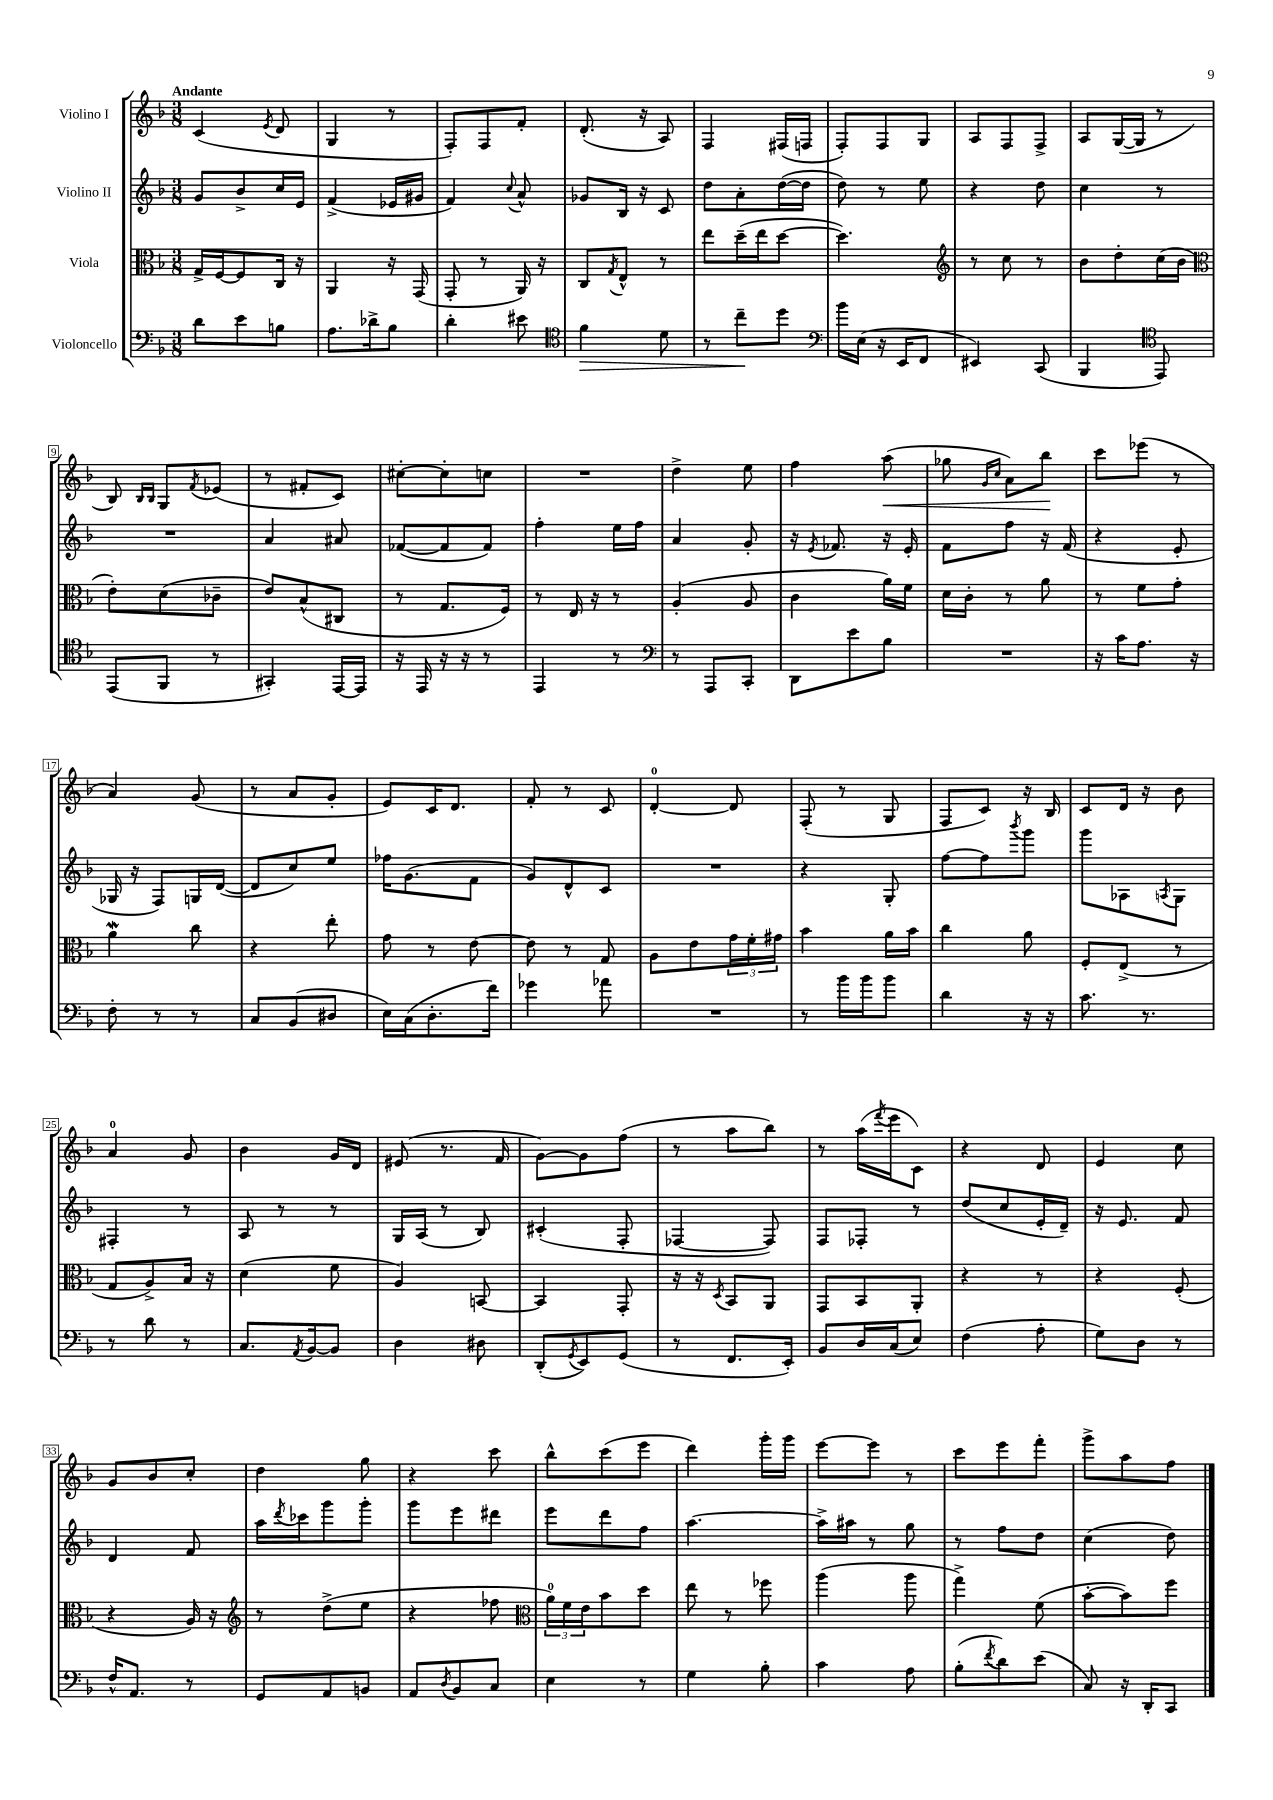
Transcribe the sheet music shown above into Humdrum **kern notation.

**kern	**kern	**kern	**kern
*staff4	*staff3	*staff2	*staff1
*clefF4	*clefC3	*clefG2	*clefG2
*k[b-]	*k[b-]	*k[b-]	*k[b-]
*M3/8	*M3/8	*M3/8	*M3/8
8d	16G^	8g	(4c
.	[16F	.	.
8e	8F]	8b-^	.
.	.	.	8qe
8B	16C	16cc	8d
.	16r	16e	.
=	=	=	=
8.A	4AA	(4f^	4G
16d-^	.	.	.
8B-	16r	16e-	8r
.	(16GG	16g#	.
=	=	=	=
4d'	8GG'	4f)	8F')
.	8r	.	8F
.	.	8qqcc	.
8e#	16AA)	8a^^	8f'
.	16r	.	.
=	=	=	=
*clefC4	*	*	*
4f	8C	8g-	(8.d'
.	8qG	.	.
.	8E^^	16B-	.
.	.	16r	16r
8d	8r	8c	8A)
=	=	=	=
8r	8ee	8dd	4F
8cc~	(16dd~	8a'	.
.	16ee	.	.
8dd	[8dd	([16dd	(16F#
.	.	16dd]	16F
=	=	=	=
*clefF4	*	*	*
16b-	4.dd])	8dd)	8F')
(16E	.	.	.
16r	.	8r	8F
16EE	.	.	.
8FF	.	8ee	8G
=	=	=	=
*	*clefG2	*	*
4EE#)	8r	4r	8A
.	8cc	.	8F
(8CC	8r	8dd	8F^
=	=	=	=
4BBB-	8b-	4cc	8A
.	8dd'	.	([16G
.	.	.	16G]
*clefC4	*	*	*
8EE)	(16cc	8r	8r
.	16b-	.	.
=	=	=	=
*	*clefC3	*	*
(8EE	8e')	4.r	8B-)
.	.	.	16qqB-
.	.	.	16qqB-
8FF	(8d	.	8G
.	.	.	8qf
8r	8c-~	.	(8e-
=	=	=	=
4GG#')	8e)	4a	8r
.	(8B-^^	.	8f#'
[16EE	8C#	8a#	8c)
16EE]	.	.	.
=	=	=	=
16r	8r	([8f-	[8cc#'
16EE	.	.	.
16r	8.G	8f-]	8cc#']
16r	.	.	.
8r	.	8f-)	8cc
.	16F)	.	.
=	=	=	=
4EE	8r	4ff'	4.r
.	16E	.	.
.	16r	.	.
8r	8r	16ee	.
.	.	16ff	.
=	=	=	=
*clefF4	*	*	*
8r	(4A'	4a	4dd^
8AAA	.	.	.
8CC'	8A	8g'	8ee
=	=	=	=
8DD	4c	16r	4ff
.	.	8qe	.
.	.	8.f-	.
8e	.	.	.
8B-	16a)	16r	(8aa
.	16f	16e'	.
=	=	=	=
4.r	16d	8f	8gg-
.	16c'	.	.
.	.	.	16qqg
.	.	.	16qqcc
.	8r	8ff	8a)
.	8a	16r	8bb-
.	.	(16f	.
=	=	=	=
16r	8r	4r	8ccc
16c	.	.	.
8.A	8f	.	(8eee-
.	8g'	8e'	8r
16r	.	.	.
=	=	=	=
8F'	4a	16G-	4a)
.	.	16r	.
8r	.	8F)	.
8r	8cc	16G	(8g
.	.	([16d	.
=	=	=	=
8C	4r	8d]	8r
(8BB-	.	8cc)	8a
8D#	8ee'	8ee	8g'
=	=	=	=
16E)	8g	16ff-	8e)
(16C	.	(8.g	.
8.D'	8r	.	16c
.	.	.	8.d
.	[8e	8f	.
16f)	.	.	.
=	=	=	=
4g-	8e]	8g)	8f'
.	8r	8d^^	8r
8a-	8G	8c	8c
=	=	=	=
4.r	8A	4.r	[4d'
.	8e	.	.
.	24g	.	8d]
.	24f'	.	.
.	24g#	.	.
=	=	=	=
8r	4b-	4r	(8F'
16b-	.	.	8r
16b-	.	.	.
8b-	16a	8G'	8G
.	16b-	.	.
=	=	=	=
4d	4cc	[8ff	8F
.	.	8ff]	8c)
.	.	8qbbb-	.
16r	8a	8ggg	16r
16r	.	.	16B-
=	=	=	=
8.c	8F'	8ggg	8c
.	(8E^	8A-	16d
8.r	.	.	16r
.	.	8qA	.
.	8r	8G	8b-
=	=	=	=
8r	8G	4F#'	4a
8d	8A^)	.	.
8r	16B-	8r	8g
.	16r	.	.
=	=	=	=
8.C	(4d	8A	4b-
.	.	8r	.
8qAA	.	.	.
[16BB-	.	.	.
8BB-]	8f	8r	16g
.	.	.	16d
=	=	=	=
4D	4A)	16G	(8e#
.	.	(16A	.
.	.	8r	8.r
8D#	[8BB	8B-)	.
.	.	.	16f
=	=	=	=
(8DD'	4BB]	(4c#'	[8g)
8qGG	.	.	.
8EE)	.	.	8g]
(8GG	8GG'	8F'	(8ff
=	=	=	=
8r	16r	[4F-	8r
.	16r	.	.
.	8qD	.	.
8.FF	8BB-	.	8aa
.	8AA	8F-])	8bb-)
16EE')	.	.	.
=	=	=	=
8BB-	8GG	8F	8r
16D	8BB-	8F-'	(16aa
.	.	.	8qfff
(16C	.	.	16eee
8E)	8AA'	8r	8c)
=	=	=	=
(4F	4r	(8dd	4r
.	.	8cc	.
8A'	8r	16e'	8d
.	.	16d~)	.
=	=	=	=
8G)	4r	16r	4e
.	.	8.e	.
8D	.	.	.
8r	(8F'	8f	8cc
=	=	=	=
16F^^	4r	4d	8g
8.AA	.	.	.
.	.	.	8b-
8r	16A)	8f	8cc'
.	16r	.	.
=	=	=	=
*	*clefG2	*	*
8GG	8r	16aa	4dd
.	.	8qddd	.
.	.	16ccc-	.
8AA	(8dd^	8ggg	.
8BB	8ee	8ggg'	8gg
=	=	=	=
8AA	4r	8ggg	4r
8qD	.	.	.
8BB-	.	8eee	.
8C	8ff-	8ddd#	8ccc
=	=	=	=
*	*clefC3	*	*
4E	24a)	8eee	8bb-^^
.	24f	.	.
.	24e	.	.
.	8b-	8ddd	(8ccc
8r	8dd	8ff	8eee
=	=	=	=
4G	8ee	[4.aa	4ddd)
.	8r	.	.
8B-'	8ff-	.	16ggg'
.	.	.	16ggg
=	=	=	=
4c	(4aa	16aa^]	[8eee
.	.	16aa#	.
.	.	8r	8eee]
8A	8aa	8gg	8r
=	=	=	=
(8B-'	4gg^)	8r	8ccc
8qf	.	.	.
8d)	.	8ff	8eee
(8e	(8f	8dd	8fff'
=	=	=	=
8C)	[8b-'	(4cc	8ggg^
16r	8b-])	.	8aa
16DD'	.	.	.
8CC	8ff	8dd)	8ff
==	==	==	==
*-	*-	*-	*-
